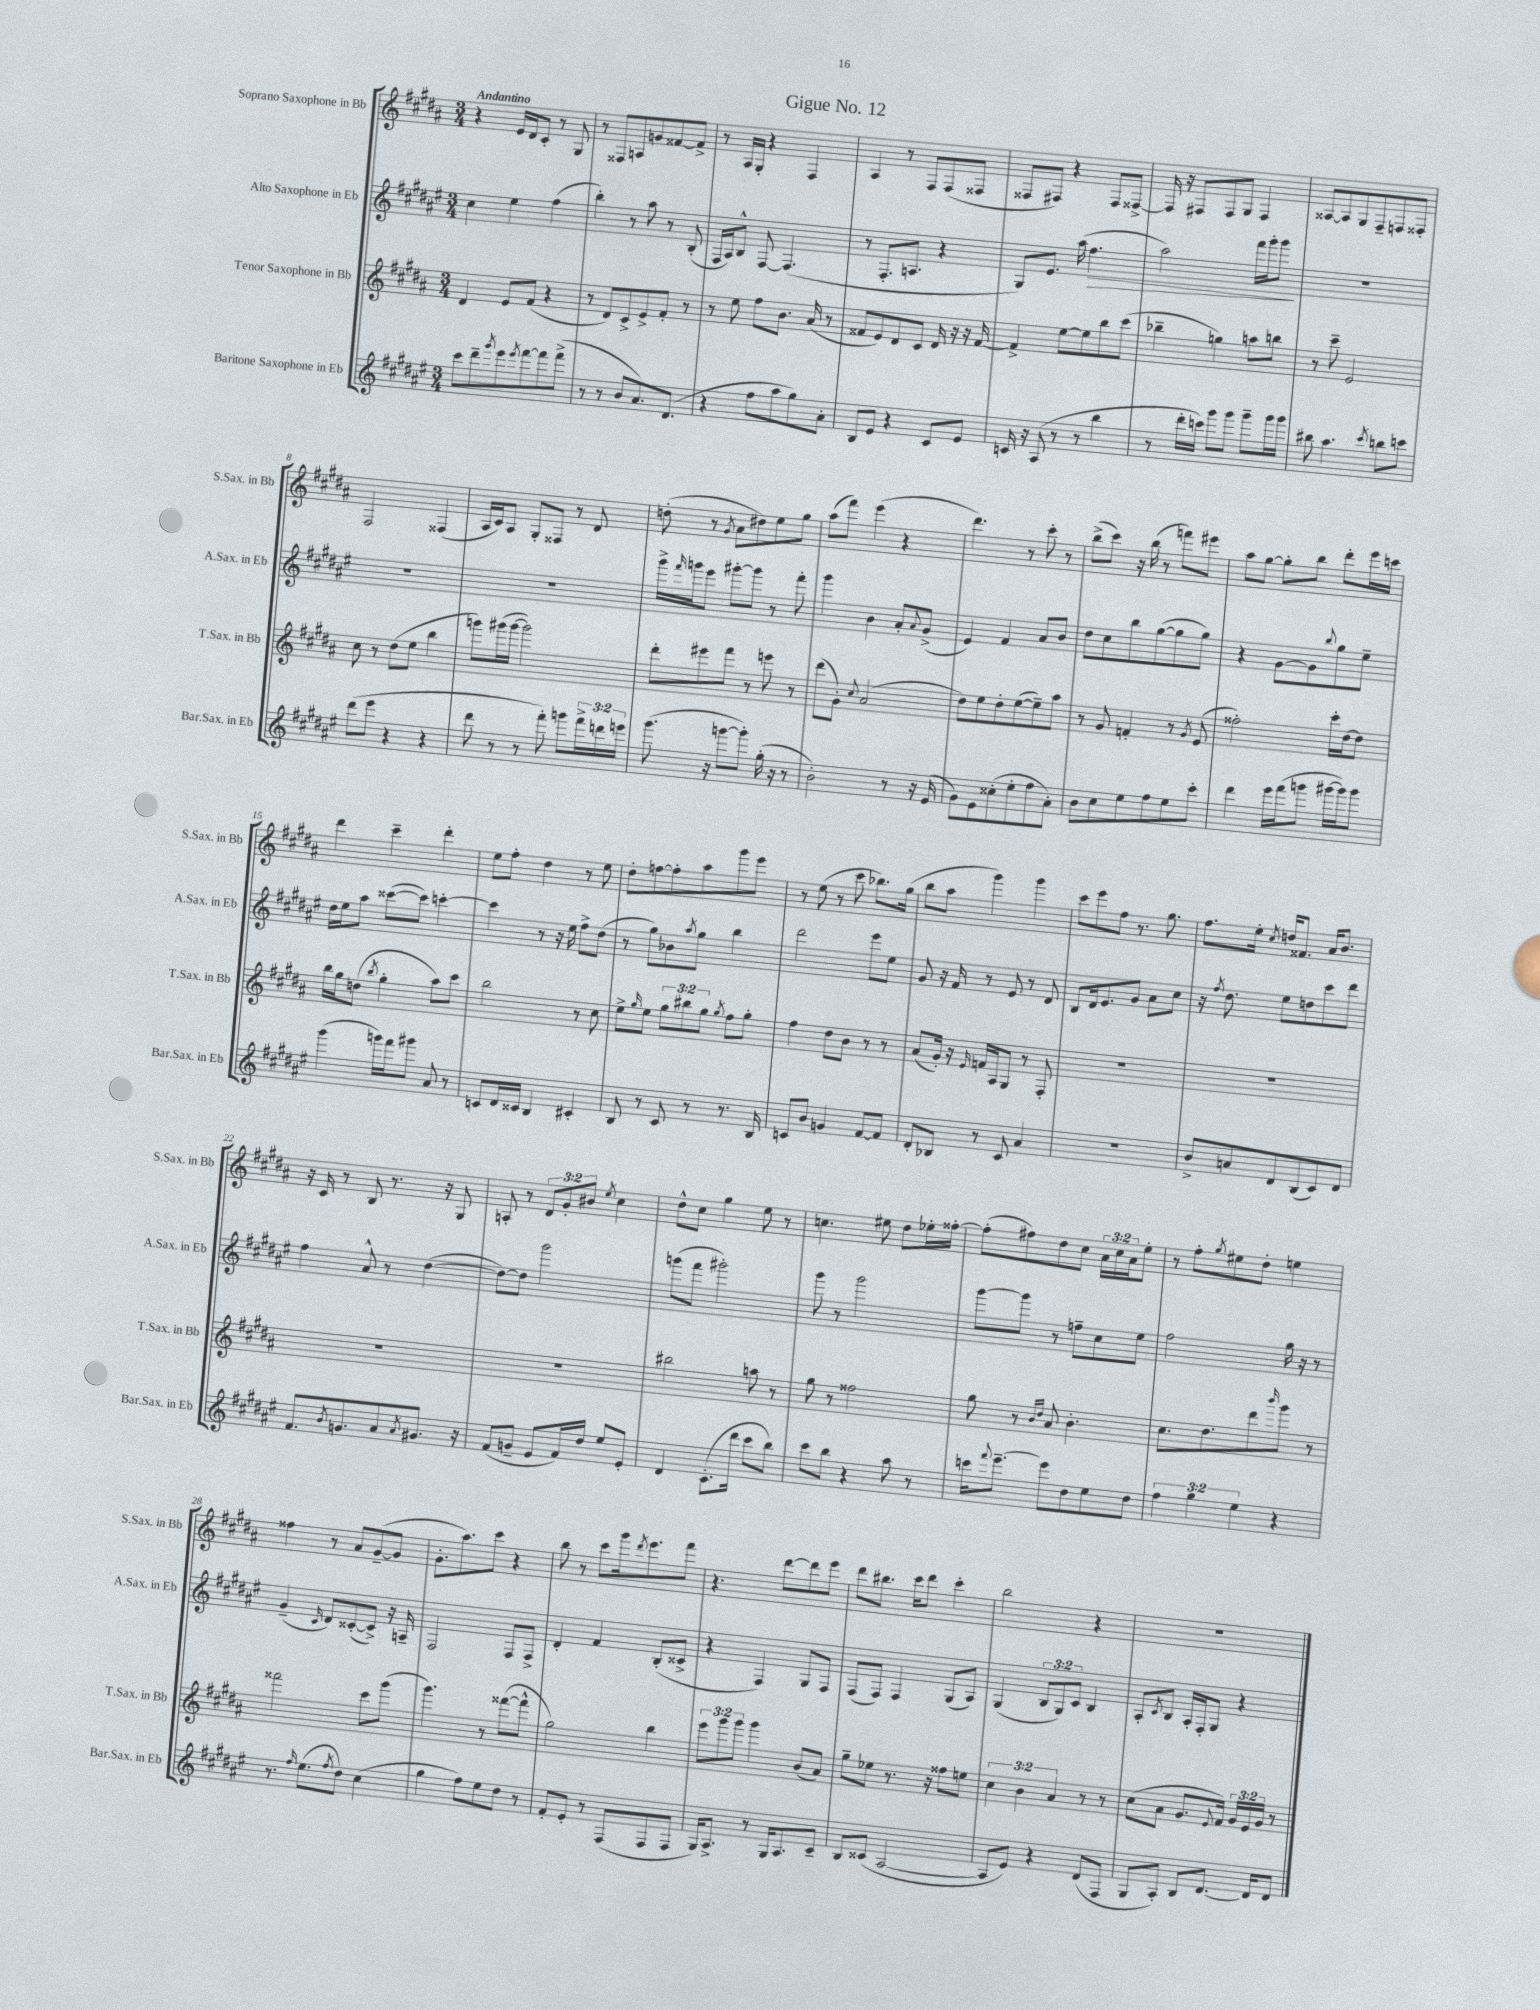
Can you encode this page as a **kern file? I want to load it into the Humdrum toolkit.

**kern	**kern	**kern	**kern
*staff4	*staff3	*staff2	*staff1
*clefG2	*clefG2	*clefG2	*clefG2
*k[f#c#g#d#a#e#]	*k[f#c#g#d#a#]	*k[f#c#g#d#a#e#]	*k[f#c#g#d#a#]
*M3/4	*M3/4	*M3/4	*M3/4
8ccc#\L	4d#/	4cc#\	4r
8ddd#~\	.	.	.
8qggg#/	.	.	.
8eee#\	8e/L	4ee#\	16e/LL
.	.	.	16d#/J
8qeee#/	.	.	.
[8fff#\	(8f#/J	.	8c#'/J
8fff#\]	4r	(4ff#\	8r
(8fff#^\J	.	.	8G#/
=	=	=	=
8r	8r	4bb'\)	8r
8r	8d#/L)	.	8F##/L
8b/L	8c#^/	8r	8A/
8.a#/)	8e^/	8aa#\	8g/
.	8f#'/J	8r	[8f##/
(8.d#/J	.	.	.
.	8r	(8B'/	8f##^/]J
=	=	=	=
4r	8r	16F#/LL	8r
.	.	16A#/J)	.
.	8ee\	8B^^/J	16A#/LL
.	.	.	16G#'/JJ
8ff#\L	8ff#\L	[8F#/	4r
8aa#\	8.b\J	(4.F#/]	.
8gg#\)	.	.	4F#/
.	(16a#/	.	.
8a#'\J	8r	.	.
=	=	=	=
8B/L	8f##/L	8r	4A#/
8e#/J	8e/)	8.F#'/L	.
4r	8d#/	.	8r
.	.	8.A/J	.
.	8c#/J	.	8F#/L
8c#/L	16d#/	4r	(8F#/
.	16r	.	.
8e#/J	16r	.	8F##/J
.	[16f##/	.	.
=	=	=	=
16c/	4f##^/]	8G#/L)	8F##/L
16r	.	.	.
(8A#/	.	8.e#/J	8F#/J)
8r	[8ee\L	.	4r
.	.	(16aa#\	.
8r	8ee\]	4.ff#\	.
4bb\	8bb\	.	8F#/L
.	(8ccc#\J	.	[8F##^/J
=	=	=	=
8r	4bb-~\	2aa#\)	16F##/]
.	.	.	16r
16ddd#'\LL	.	.	8F#/L
16ccc\JJ)	.	.	.
8ggg#\L	4gg\)	.	8F#/
8ggg#\J	.	.	8G#/J
8ggg#~\L	8aa\L	16fff#\LL	4F#/
.	.	16ggg#'\J	.
16ggg#\L	8bb\J	8ggg#\J	.
16ggg#\JJ	.	.	.
=	=	=	=
8bb#\	8r	2.r	[8A##/L
4.aa#\	8ccc#~\	.	8A##/]
.	2e/	.	8G#/
.	.	.	8F#~/
8qccc#/	.	.	.
8bb\L	.	.	8F/
8ccc\J	.	.	8F##'/J
=	=	=	=
(8ddd#\L	8cc#\	2.r	2F#/
8eee#\J	8r	.	.
4r	(8dd#\L	.	.
.	8ee\J	.	.
4r	4bb\	.	(4F##/
=	=	=	=
8ddd#\	8ggg\L)	2.r	16A#/LL
.	.	.	16c#/J)
8r	(16ggg#\L	.	8A#/J
.	[16ggg#\JJ	.	.
8r	2ggg#\])	.	8G#'/L
8fff#'\)	.	.	8F##/J
8ggg\L	.	.	8r
24fff#^\L	.	.	8d#/
24ddd\	.	.	.
24eee\JJ	.	.	.
=	=	=	=
(8.ggg#\	8ddd#'\L	16ggg#^\LL	(8dd'\
.	.	16qqfff#/	.
.	.	16ggg\J	.
.	8eee#\	8eee#\J	8r
16r	.	.	.
.	.	.	8qg#/
[8ggg\L	8fff#\J	[8ggg#'\L	8a#\L
8ggg'\]J)	8r	8ggg#\]J	8dd#\)
(16gg#'\	8eee\	8r	8ee\
16r	.	.	.
8r	8r	8fff#'\	8gg#\J
=	=	=	=
2b'\)	(8ddd#\L	4ggg#\	(8aa#\L
.	8g#'\J)	.	8fff#\J)
.	8qqcc#/	.	.
.	(2a#/	4b\	(4eee\
8r	.	8a#'/L	4r
.	.	8qqa#/	.
16r	.	(8g#^/J	.
(16e#/	.	.	.
=	=	=	=
8g#\L)	8dd#\L)	4e#/)	4.ddd#\)
8e#\	8ee\	.	.
(8cc##'\	8dd#'\	4f#/	.
8ee#'\	([8ee\	.	8r
8ff#\	8ee~\])	8a#/L	8ccc#'\
8a#'\J)	8aa#\J	8b/J	8r
=	=	=	=
8b\L	8r	8dd#\L	(8bb^\L
8cc#\	8g#/	8cc#\	8ccc#\J)
8ee#\	4f'/	8bb\	16r
.	.	.	(16bb\
8ff#\	.	([8gg#\	8r
8ee#\	8r	8gg#\]	8fff\L)
.	8qg#/	.	.
8ccc#'\J	(8e/	8gg#\J)	8eee#\J
=	=	=	=
4ddd#\	2ff##'\)	4r	8aa#\L
.	.	.	[8gg#\J
16eee#\LL	.	[8g#\L	8gg#'\]L
(16fff#\J	.	.	.
8ggg\J	.	8g#\]	8bb\J
.	.	8qqbb/	.
[16ggg#\LL	16ccc#'\LL	8gg#\	8ddd#'\L
16ggg#\]J)	[16dd#\J	.	.
8ggg#\J	8dd#\]J	8ee#~\J	16eee\L
.	.	.	16ccc\JJ
=	=	=	=
(4ggg#\	16bb\LL	16dd#\LL	4ddd#\
.	16gg#\J	16ee#\J	.
.	(8dd\J	8aa#\J	.
.	8qbb/	.	.
16ggg\LL)	4gg#'\	([8ccc##\L	4ccc#~\
16fff#\J	.	.	.
8ggg#\J	.	8ccc##\]J)	.
8a#/	8aa#\L)	[4ccc'\	4ddd#'\
8r	8ccc#\J	.	.
=	=	=	=
8c/L	2bb\	4ccc\]	8ee\L
16d#/L	.	.	8ff#'\J
16c##/JJ	.	.	.
4B/	.	8r	4dd#\
.	.	16r	.
.	.	16ee#\	.
4c#'/	8r	8ff#^\L	8r
.	8cc#\	(8dd#\J	8ee\
=	=	=	=
8B/	8ee^\L	8r	8dd#'\L
.	16qqgg#/	.	.
8r	8ee\J	8gg#\L)	[8ff\
8c#/	12gg#\L	8b-\	8ff'\]
.	12bb#\	.	.
.	.	8qaa#/	.
8r	.	8gg#\J	8aa#\
.	12gg#\J	.	.
.	8qgg#/	.	.
8.r	8ff#\L	4bb\	8ggg#\
.	8gg#'\J	.	8eee\J
16B/	.	.	.
=	=	=	=
8c/L	4ff#\	2ddd#\	8r
8b/J	.	.	(8ee\
4g/	8dd#\L	.	8r
.	8b\J	.	8ccc#\
[8f#/L	8r	8eee#\L	8.bb-\L)
8f#/]J	8r	8ee#\J	.
.	.	.	(16gg#\Jk
=	=	=	=
8d#'/L	(8a#/L	8g#/	8bb\L
8B-/J	16g#'/Jk)	16r	8aa#\J
.	16r	16f#/	.
.	16qqe/	.	.
8r	16f/LL	8r	4ggg#\)
.	16A#/J	.	.
8c#/	8G#/J	8e#/	.
4a#/	8r	8r	4ggg#\
.	8F#'/	8d#/	.
=	=	=	=
2.r	2.r	8B/L	8ccc#\L
.	.	16d#/k	8eee\
.	.	8.e#/	.
.	.	.	8ff#\J
.	.	8g#/J	8.r
.	.	8a#\L	.
.	.	.	8.gg#\
.	.	8cc#\J	.
=	=	=	=
8b^/L	2.r	16r	8.ff#\L
.	.	8qff#/	.
.	.	8.dd#\	.
8a/	.	.	.
.	.	.	16ee'\Jk
.	.	.	8qcc#/
8d#/	.	8ee#\L	16dd/LK
.	.	.	8.f##/J
(8B/	.	8dd\	.
8c#/)	.	8ccc#\	16a#/LK
.	.	.	8.b/J
8d#/J	.	8ddd#\J	.
=	=	=	=
8.f#/L	2.r	4ff#\	16r
.	.	.	16c#/
.	.	.	8r
8qb/	.	.	.
8.g/	.	.	.
.	.	8a#^^/	8B/
8a#/	.	8r	8.r
8qa#/	.	.	.
8.g#/J	.	([4dd#\	.
.	.	.	16r
.	.	.	8G#/
16r	.	.	.
=	=	=	=
(8f#/L	2.r	8dd#\_L)	8A'/
8g~/J	.	8dd#\]J	8r
8e#/L	.	2ggg#\	12d#/L
.	.	.	12g#'/
16f#/L)	.	.	.
.	.	.	12b#/J
16dd#/JJ	.	.	.
.	.	.	8qee/
8ee#/L	.	.	4cc#\
8e#'/J	.	.	.
=	=	=	=
4d#/	2bb#\	(8ggg\L	8dd#^^\L
.	.	8fff#\J	8cc#\J
(8.c#'\L	.	2ggg#'\)	4gg#\
16ddd#\Jk	.	.	.
8ccc#\L	8aa\	.	8ee\
8bb\J)	8r	.	8r
=	=	=	=
8ccc#\L	8gg#\	8ggg#\	4.cc\
8bb\J	8r	8r	.
4r	2ff##\	2ggg#\	.
.	.	.	8ee#\
8aa#\	.	.	8dd#\L
8r	.	.	16ee-'\L
.	.	.	[16ff##'\JJ
=	=	=	=
16ccc\LK	8gg#\	[8ggg#\L	(8ff##'\]L
8qqfff#/	.	.	.
[8.eee#~\J	.	.	.
.	8r	8ggg#\]J	8ff#\)
.	16qqb/LL	.	.
.	16qqdd#/JJ	.	.
8eee#\]L	8a#/	8r	8dd#\
8dd#\	4.b'\	8ff~\L	8cc#\J
8ee#\	.	8cc#\	24a#\LL
.	.	.	24cc#\
.	.	.	24a#\J
8dd#\J	.	8ee#\J	8ee'\J
=	=	=	=
6ff#\	8.cc#\L	2ff#\	8r
.	.	.	8ff#'\L
6gg#\	.	.	.
.	8.dd#\	.	.
.	.	.	8qgg#/
.	.	.	8ee#\
6ee#\	.	.	.
.	8ddd#\	.	8dd#'\J
.	16qqbbb/	.	.
4r	8ggg#\J	16gg#\	4ee\
.	.	16r	.
.	8r	8r	.
=	=	=	=
8.r	2fff##\	(4g#~/	4ff##\
16qqff#/	.	.	.
(8.ee#\L	.	.	.
.	.	16qqc#/	.
.	.	8d#/L)	8r
8qff#/	.	.	.
8dd#\J)	.	([8c##'/	8a#/L
(4cc#\	8ccc#\L	8c##^/]J)	([8g#~/
.	(8ggg#\J	16r	8g#/]J
.	.	16A~/	.
=	=	=	=
4gg#\	4.ggg#\)	2F#/	8.g#'\L
.	.	.	8.aa#\)
8ff#\L)	.	.	.
8ee#\	8r	.	8ccc#\J
8dd#\J	([8fff##\L	8F#/L	4r
8r	8fff##^^\]J	8F#^/J	.
=	=	=	=
8f#'/L	2gg#\)	4d#'/	8bb\
8e#'/J	.	.	8r
8r	.	4f#/	8ccc#\L
(8F#/L	.	.	16ggg#\k
.	.	.	8qddd#/
.	.	.	8.eee\
8F#/	4bb\	(8B'/L	.
8F#/J	.	8c##^/J	8fff#\J
=	=	=	=
16G#/LK)	12eee\L	4r	4.r
8.A#^/J	.	.	.
.	12ggg#\	.	.
.	12ggg#\J	.	.
8r	4ggg#\	4F#/)	.
16G#/LK	.	.	[8ddd#\L
8.A#/	.	.	.
.	(8b/L	8G#/L	8ddd#\]
8c#~/J	8a#/J)	8F#/J	8eee\J
=	=	=	=
8B/L	8gg#~\L	(8F#/L	8ddd#\L
(8c##/J	8ee-\J	8F#/J)	8.bb#\J
[2A#/	8.r	4F#/	.
.	.	.	16ccc#\LK
.	.	.	8ddd#\J
.	16r	.	.
.	8ff##\L	(8G#/L	4ccc#'\
.	8ee\J	8A#/J)	.
=	=	=	=
8A#/]L	6cc#\	(4G#/	2bb\
8e#/J)	.	.	.
.	6b\	.	.
4r	.	12B/L	.
.	6a#/	12G#/)	.
.	.	12c#/J	.
(8d#/L	8r	4B/	4r
8F#/J	8r	.	.
=	=	=	=
8G#/L	(8cc#\L	8A#'/L	2.r
.	.	8qc#/	.
8A#'/J)	8a#\J	8B/J	.
8B/L	8.g#/L	16A#'/LL	.
.	.	16F#'/J	.
[8.d#/J	.	8G#/J	.
.	8qqe/	.	.
.	16f#/Jk)	.	.
.	24g#/LL	4r	.
.	24e/	.	.
16d#/]LK	.	.	.
.	24g#/JJ	.	.
8d#/J	8r	.	.
==	==	==	==
*-	*-	*-	*-
